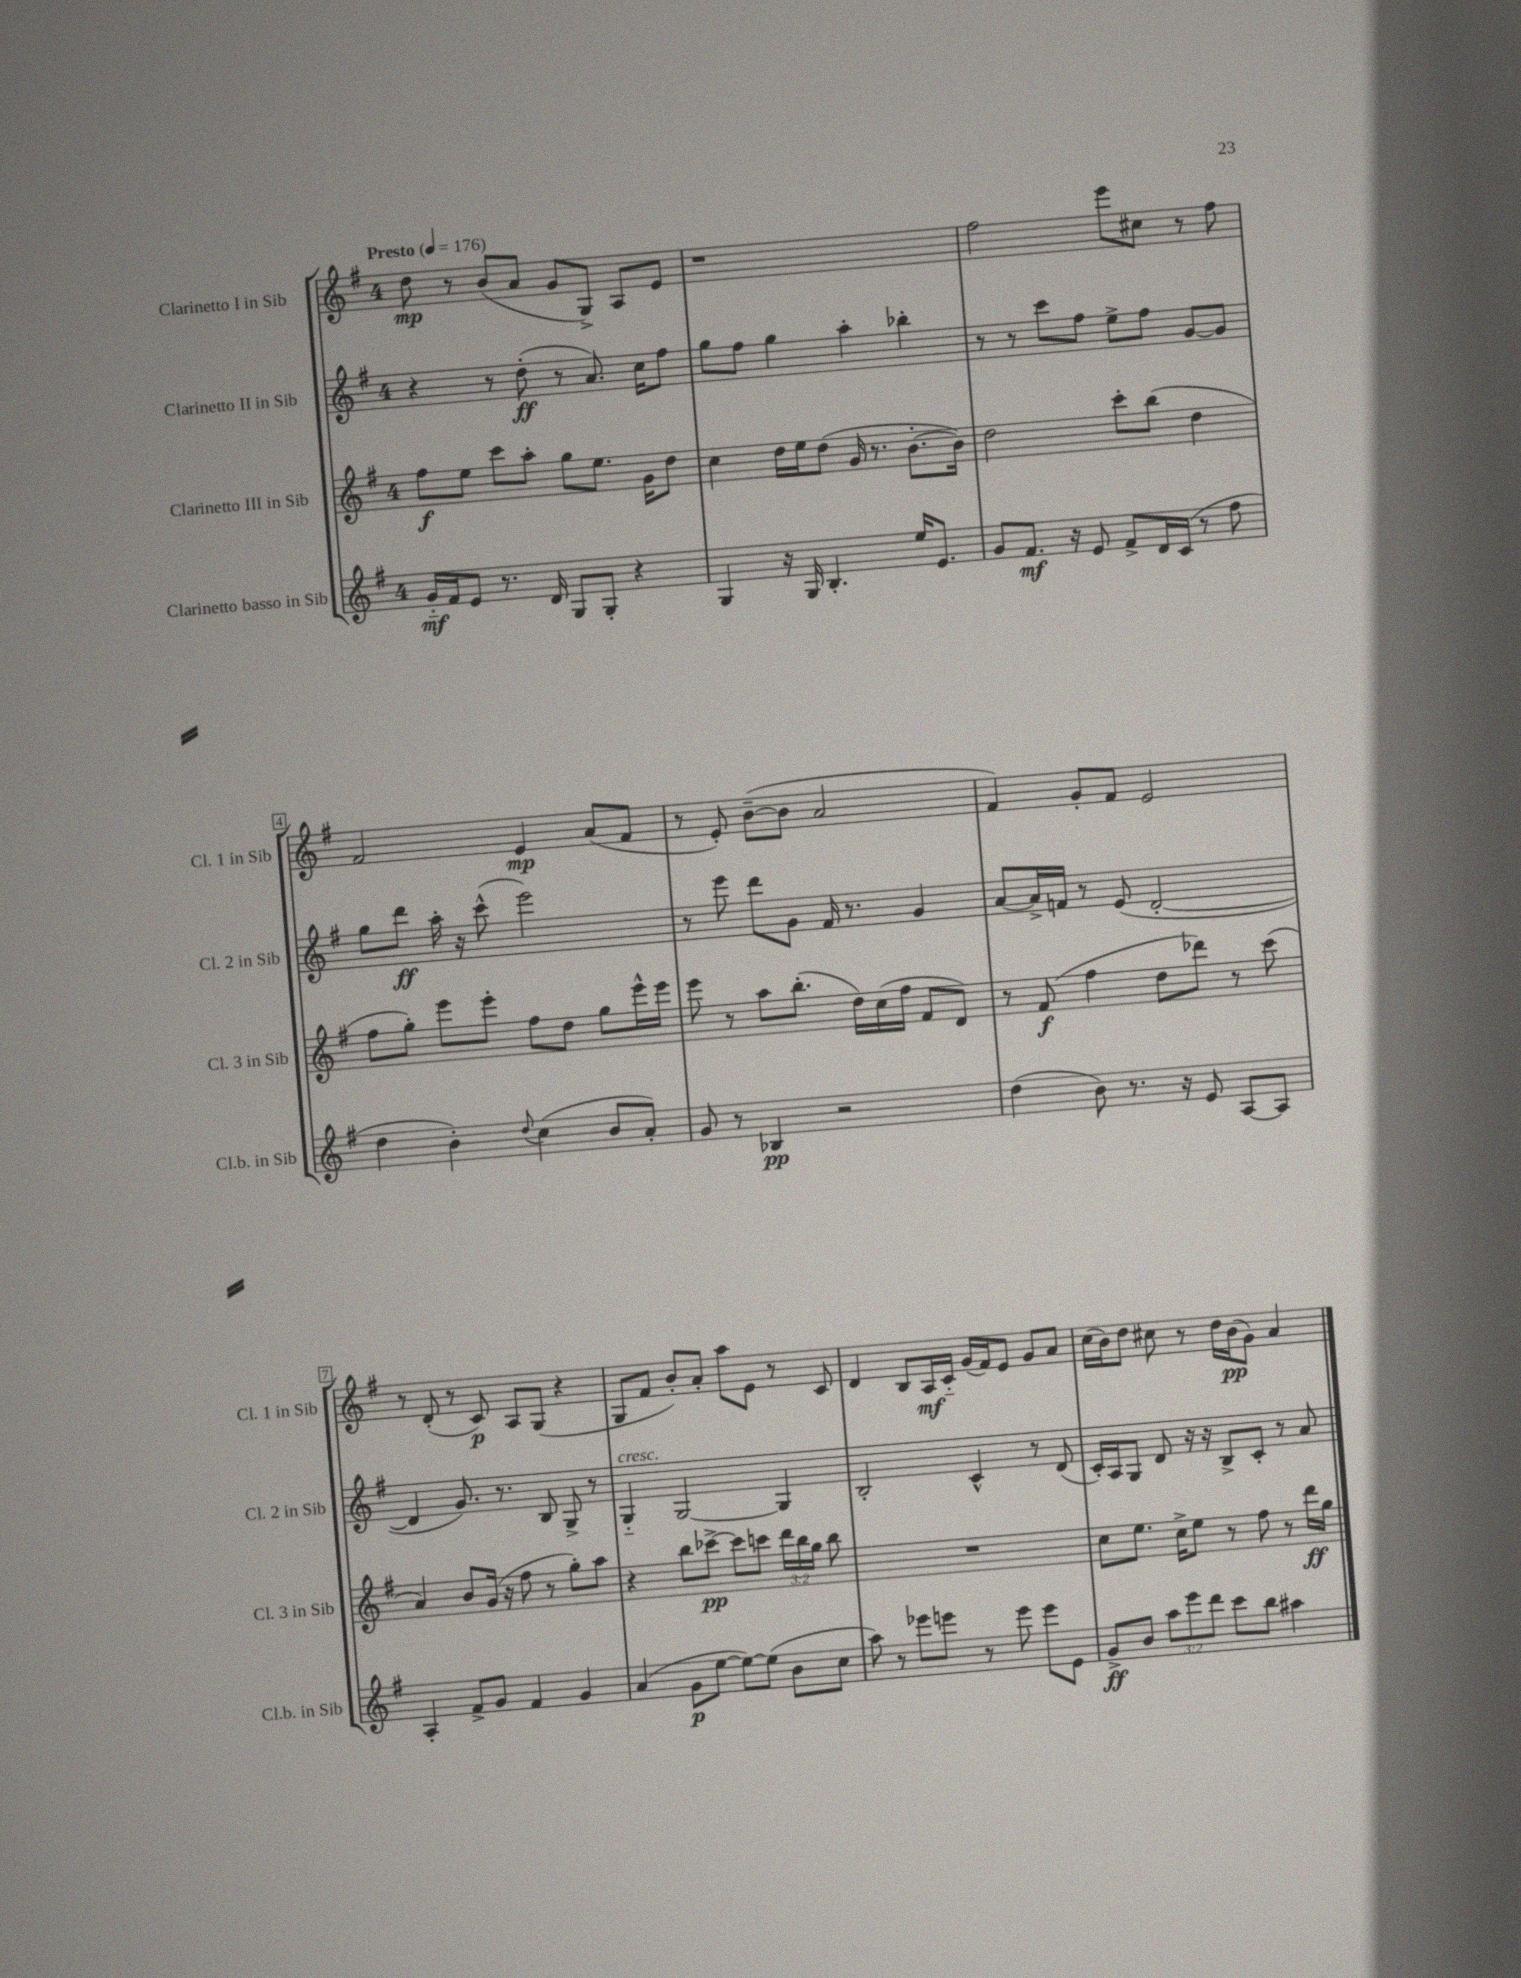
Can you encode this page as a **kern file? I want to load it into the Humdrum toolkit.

**kern	**kern	**kern	**kern
*staff4	*staff3	*staff2	*staff1
*clefG2	*clefG2	*clefG2	*clefG2
*k[f#]	*k[f#]	*k[f#]	*k[f#]
*M4/4	*M4/4	*M4/4	*M4/4
*MM176	*MM176	*MM176	*MM176
16g'~	8ff#	4r	8dd
16f#	.	.	.
8e	8ee	.	8r
8.r	8ccc	8r	(8b
.	8aa'	(8dd'	8a
16d	.	.	.
8G	8gg	8r	8g
8G'	8.ee	8.a)	8G^)
4r	.	.	8A
.	16g	16cc	.
.	8dd	8ff#	8e
=	=	=	=
4G	4cc	8gg	1r
.	.	8ff#	.
16r	16dd	4gg	.
16G	16ee	.	.
4.B'	(8dd	.	.
.	16g	4aa'	.
.	8.r	.	.
16ee	[8.b'	4bb-'	.
8.e	.	.	.
.	16b])	.	.
=	=	=	=
8g	2dd	8r	2ff#
8.f#	.	8r	.
.	.	8ccc	.
16r	.	.	.
8e	.	8ff#	.
8f#^	8ccc'	8ee^	8eee
16d	(8bb	8ff#	8cc#
(16c	.	.	.
8r	4dd	[8g	8r
8ff#	.	8g]	8ff#
=	=	=	=
4dd	8ff#	8gg	2f#
.	8gg')	8ddd	.
4b')	8eee	16aa'	.
.	.	16r	.
.	8eee'	(8ccc^^	.
8qqdd	.	.	.
(4cc	8ff#	2eee)	4e
.	8dd	.	.
8b	8gg	.	(8a
8a')	16eee^^	.	8f#
.	16eee	.	.
=	=	=	=
8g	8eee	8r	8r
8r	8r	8eee	8e')
4B-	8aa	8ddd	([8b~
.	(8.bb'	8g	8b]
2r	.	16f#	2a
.	16dd)	8.r	.
.	(16cc	.	.
.	16ff#	.	.
.	8f#	4g	.
.	8d)	.	.
=	=	=	=
(4dd	8r	[8a	4f#)
.	(8f#	16a^]	.
.	.	16f	.
8b)	4ff#	8r	8g'
8.r	.	(8e	8f#
.	8dd	[2d'	2e
16r	.	.	.
8e	8ddd-)	.	.
[8A	8r	.	.
8A]	(8ccc	.	.
=	=	=	=
4A'	4a)	4d]	8r
.	.	.	(8d'
8f#^	8b	8.g)	8r
8g	(16g	.	8c)
.	16r	8.r	.
4f#	8ff#	.	8A
.	8r	8B	(8G
4g	8gg')	8G^	4r
.	8aa	8r	.
=	=	=	=
(4a	4r	4G'~	8G
.	.	.	8f#
8g	8bb	[2G	8b')
[8ee	[8ccc-^	.	8a'
8ee_)	8ccc-]	.	8aa
(8ee]	8ccc	.	8e
8b	24ddd	4G]	8r
.	24bb	.	.
.	24gg	.	.
8cc	8bb	.	8c
=	=	=	=
8aa)	1r	2B'	4d
8r	.	.	.
8eee-	.	.	8B
8eee	.	.	16A
.	.	.	16c'~
8r	.	4c^^	(16g
.	.	.	16f#)
8eee	.	.	8e
8eee	.	8r	8g
8e	.	(8d	8a
=	=	=	=
8g^	8cc	16c')	(16cc
.	.	16A	16b)
8b	8.ee	8G	8dd
12aa	.	8d	8cc#
.	16cc^	.	.
12eee	.	.	.
.	8ee	16r	8r
12ddd	.	.	.
.	.	16r	.
8ccc	8r	8B^	16dd
.	.	.	(16b
8bb	8ff#	8c'	8g)
4aa#	8r	8r	4a
.	16ddd	8a	.
.	16gg	.	.
==	==	==	==
*-	*-	*-	*-
